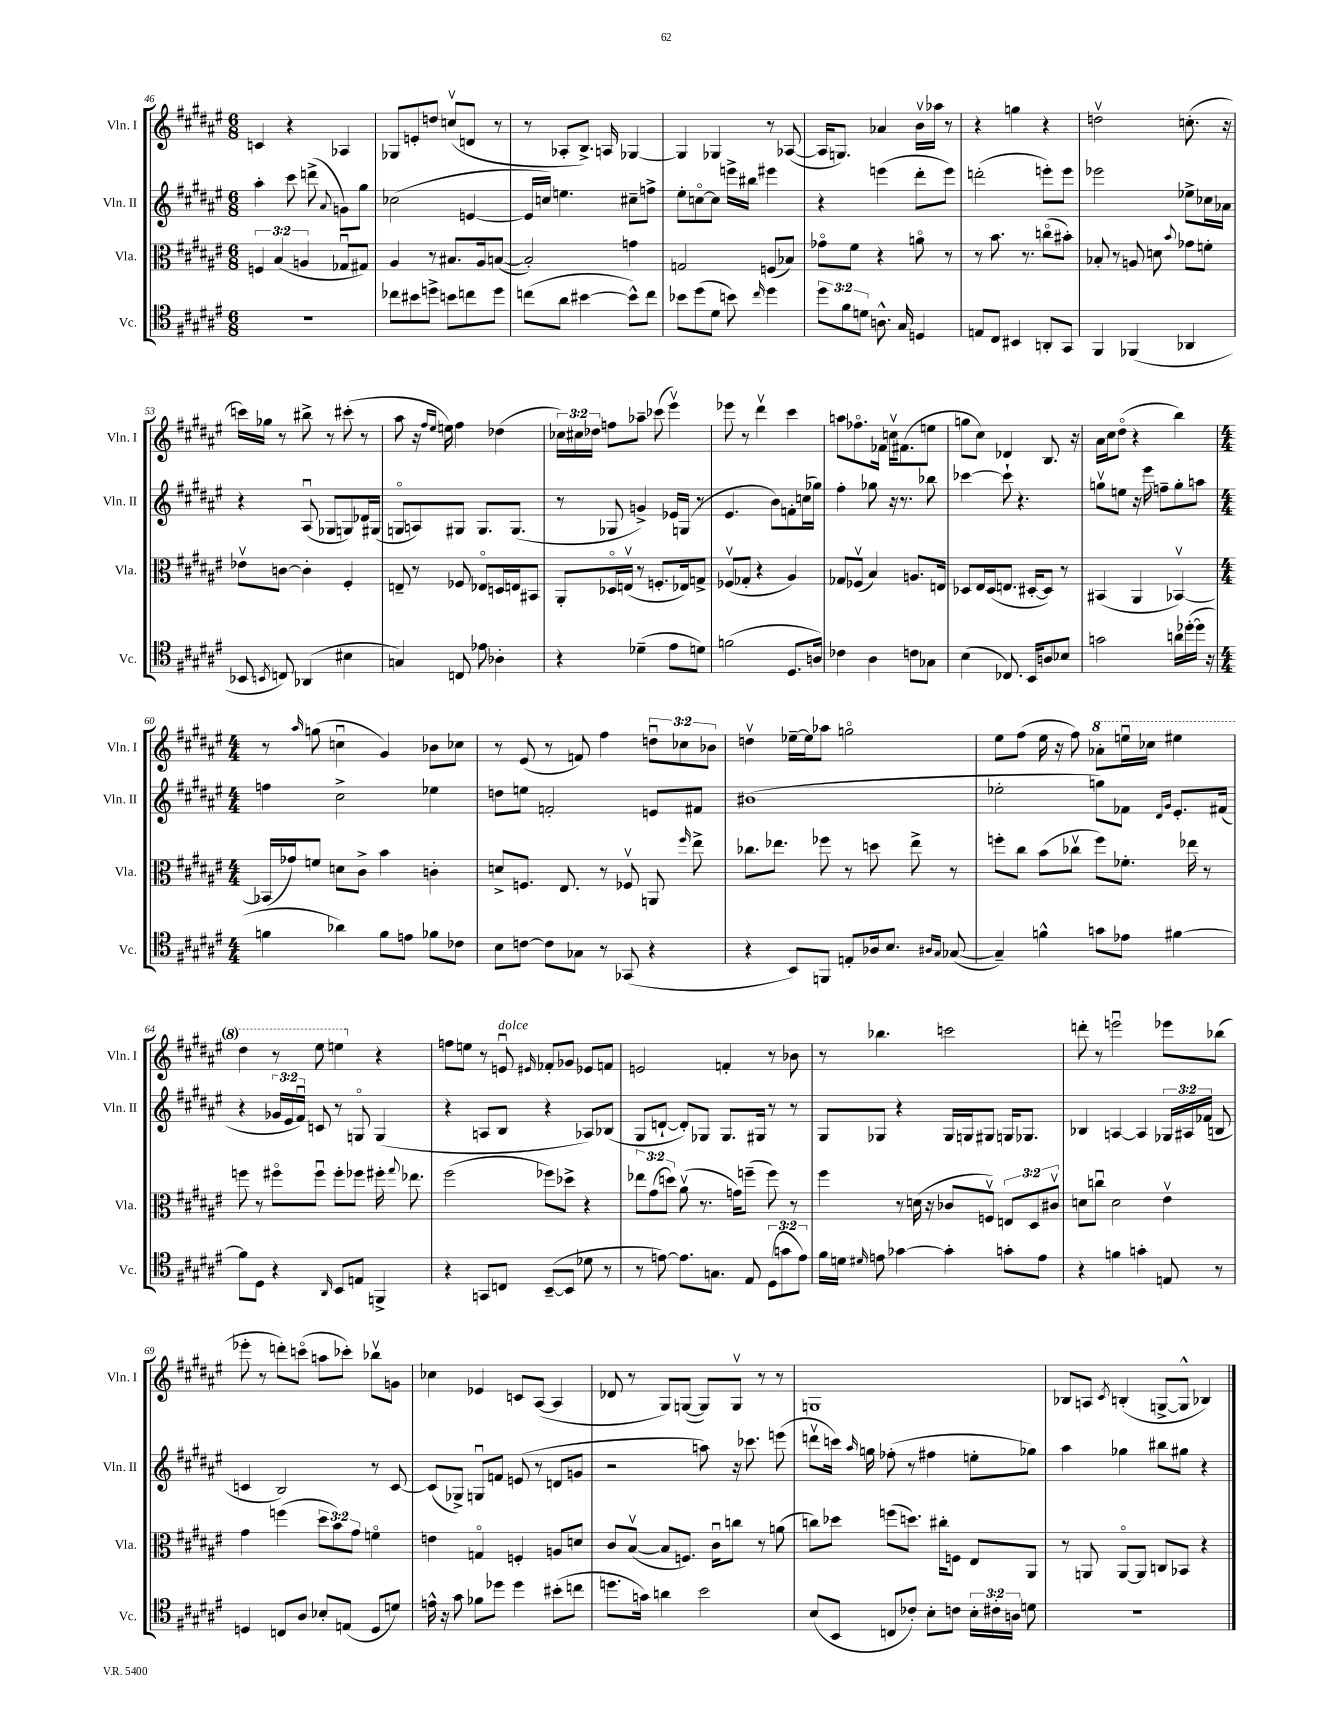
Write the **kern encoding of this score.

**kern	**kern	**kern	**kern
*staff4	*staff3	*staff2	*staff1
*clefC4	*clefC3	*clefG2	*clefG2
*k[f#c#g#d#a#e#]	*k[f#c#g#d#a#e#]	*k[f#c#g#d#a#e#]	*k[f#c#g#d#a#e#]
*M6/8	*M6/8	*M6/8	*M6/8
2.r	6F/	4aa#'\	4c/
.	(6B/	.	.
.	.	8ccc#\	4r
.	6A/	.	.
.	.	(8ddd^\	.
.	.	8qqa#/	.
.	8G-u/L	8g\L)	4A-/
.	8G#/J)	8gg#\J	.
=	=	=	=
8cc-\L	4A#/	(2cc-\	8G-/L
8b#\	.	.	8e'/
8dd^\J	8r	.	8dd/J
8b\L	8.B#/L	.	(8ccv/L
8cc\	.	[4e/	8d/J
.	16A#/k	.	.
8dd\J	([8B/J	.	8r
=	=	=	=
(8cc\L	2B'/])	16e/]LL	8r
.	.	16cc/JJ)	.
8a#\J	.	4.ee\	8A-'/L
[4b#\	.	.	8.B^/J)
.	.	.	16A/
8b#^^\]L)	4g\	8cc#~\L	[4G-/
8cc\J	.	8ff^\J	.
=	=	=	=
8b-\L	2G/	8ee#'\L	4G-/]
(8dd#\	.	[8cco\	.
8d#\J	.	8cc\]J	4G-/
8b\)	.	16eee^\LL	.
.	.	16bb#\JJ	.
16qqcc#/	.	.	.
4dd#\	(8F/L	4eee#\	8r
.	8B-/J)	.	([8A-/
=	=	=	=
12dd#\L	8g-o\L	4r	16A-/]LK
.	.	.	8.G/J)
12f#\	.	.	.
.	8f#\J	.	.
12d\J	.	.	.
8.A^^\	4r	(4eee\	4a-/
16G#/	.	.	.
4D/	8ao\	8ddd#'\L	16bv\LL
.	.	.	16aa-\JJ
.	8r	8eee\J)	8r
=	=	=	=
8E/L	8r	(2ddd'\	4r
8C#/J	8.b\	.	.
4BB#/	.	.	4gg\
.	8.r	.	.
8AA'/L	(8cco\L	8eee'\L)	4r
8GG#/J	8b#'\J)	8eee\J	.
=	=	=	=
4FF#/	8B-'/	2eee-\	2ddv\
.	8r	.	.
(4FF-/	8A/	.	.
.	8d\	.	.
.	8qqb/	.	.
4AA-/	8g-\L	8ee-^\L	(8.cc'\
.	8f'\J	16cc-\L	.
.	.	16a-\JJ	16r
=	=	=	=
8BB-/	8e-v\L	4r	16ccc\LL)
.	.	.	16gg-\JJ
8qBB/	.	.	.
8C/)	[8c\J	.	8r
(4AA-/	4c'\]	(8A#u/	8bb#^\
.	.	8G-/L	8r
4B#\	4F#'/	8G/)	(8ccc#'\
.	.	16d-/L	8r
.	.	(16G#/JJ	.
=	=	=	=
4G/)	8E~/	8Go/L	8aa#\
.	8r	8A/)	16r
.	.	.	16qqff#/LL
.	.	.	16qqee#/JJ
.	.	.	16ee\)
8C/	8F-/	8G#/J	4ff#\
8e-\	8E-o/L	8.G#/L	.
4A-'\	16D/L	.	(4dd-\
.	16E/J	(8.G#/J	.
.	8BB#/J	.	.
=	=	=	=
4r	8AA#'/L	8r	24cc-\LL)
.	.	.	24cc#\
.	.	.	24dd-\JJ
.	16D-o/L	8G-/	8ff\L
.	(16Ev/JJ	.	.
(4d-~\	8r	4g^/)	8aa-~\J
.	8.F'/L	.	(8ccc-\
8e#\L	.	16e-/LL	4eee#v\)
.	16E-/k)	(16G/JJ	.
8d\J)	8G^/J	8r	.
=	=	=	=
(2f\	(8F-v/L	4.e#/	8eee-\
.	8G-'/J	.	8r
.	4r	.	4ddd#v\
.	.	8b\L)	.
8.D#/L	4A#/)	8f'\	4ccc#\
.	.	(16cc\L	.
16A/Jk)	.	16gg-\JJ)	.
=	=	=	=
4c-\	8G-/L	4ff#'\	8aa\L
.	(8F-v/J	.	8.ff-o\
4A#\	4B/)	8gg-\	.
.	.	.	16f-\Jk
.	.	16r	16ccv\LK
.	.	8.r	(8.f#\
8c\L	8.A/L	.	.
8G-\J	.	8bb-\	8ee\J
.	16E/Jk	.	.
=	=	=	=
(4B\	8D-/L	[4ccc-\	8gg\L
.	16E#/L	.	8cc#\J)
.	(16D-/J	.	.
8.C-/)	8.E/J	8ccc-`\]	4d-/
.	.	4.r	.
16BB/LK	[16D#'/LK	.	.
8A/	8D#/]J)	.	8.B/
8B-/J	8r	.	.
.	.	.	16r
=	=	=	=
2g\	(4BB#/	8ggv\L	16a#\LL
.	.	.	16cc#\J
.	.	8ee\J	(8dd#o\J
.	4AA#/	16r	4r
.	.	16eee#\	.
.	.	8ff~\L	.
16a\LL	[4BB-v/)	8gg'\	4bb\)
([16dd-'\	.	.	.
16dd-\]JJ	.	8aa\J	.
16r	.	.	.
=	=	=	=
*M4/4	*M4/4	*M4/4	*M4/4
4f\	(16BB-/]LL	4ff\	8r
.	16g-/J)	.	.
.	.	.	16qqaa#/
.	8f/J	.	(8gg\
4a-\)	8d\L	2cc#^\	4ccu\
.	8c#^\J	.	.
8f\L	4b\	.	4g#/)
8e\J	.	.	.
8f-\L	4c'\	4ee-\	8b-\L
8c-\J	.	.	8cc-\J
=	=	=	=
8B\L	8d^/L	8dd\L	8r
[8c\J	8.F/J	8ee\J	(8e#/
8c\]L	.	2f'/	8r
.	8.E#/	.	.
8G-\J	.	.	8f/)
8r	8r	.	4ff#\
(8GG-/	8F-v/	.	.
4r	8AA/	8e/L	12ddu\L
.	.	.	12cc-\
.	16qqff#/	.	.
.	8ee#^\	8f#/J	.
.	.	.	12b-\J
=	=	=	=
4r	8.cc-\L	(1b#	4ddv\
.	8.ee-\J	.	.
8BB/L)	.	.	[16ee-~\LL
.	.	.	16ee-\]J
8FF/J	8ff-\	.	8aa-\J
8E'/L	8r	.	2ggo\
16A-/k	8dd\	.	.
8.B/J	.	.	.
.	8ee-^\	.	.
16qqA#/LL	.	.	.
16qqG#/JJ	.	.	.
([8G-/	8r	.	.
=	=	=	=
4G-~/])	8ff'\L	2ee-'\	8ee#\L
.	8cc#\J	.	(8ff#\J
4f^^\	(8b\L	.	16ee#\
.	.	.	16r
.	8cc-v\J	.	8ff#\)
8g\L	8ff\L)	8gg\L)	8aa-'\L
8e-\J	8.f-'\J	8f-\J	16eeeu\L
.	.	.	16ccc-\JJ
.	.	16qqd#/LL	.
.	.	16qqg#/JJ	.
[4f#\	.	8.e#'/L	4eee#\
.	16ee-\	.	.
.	8r	.	.
.	.	(16f#/Jk	.
=	=	=	=
8f#\]L	8ff\	4r	4ddd#\
8D#\J	8r	.	.
4r	8ff#o\L	24g-/LL	8r
.	.	24e#/	.
.	.	24f#u/JJ)	.
.	8ff#u\J	8c/	8eee#\
16qqAA#/	.	.	.
8BB/L	8ff#'\L	8r	4eee\
8E/J	8ff-\J	8Go/	.
4FF^/	16ff#'\	(4G/	4r
.	8qqgg#/	.	.
.	8.ee-\	.	.
=	=	=	=
4r	(2ff#\	4r	8ff\L
.	.	.	8ee\J
8GG/L	.	8A/L	8r
8C/J	.	8B/J	8eu/
.	.	.	16qqe#/
([8BB~/L	8ff-\L)	4r	8f-'/L
8BB/]J	8dd-^\J	.	8g-/J
8d-\	4r	8A-/L)	8e-/L
8r	.	(8B-/J	8f/J
=	=	=	=
8r	12ee-\L	8G#/L	2e/
.	(12g#\	.	.
[8e\)	.	[8d`/J	.
.	12dd\J)	.	.
8.e\]L	(8a#v\	8d'/]L)	.
.	8.r	8G-/J	.
8.G\J	.	.	.
.	.	8.G-/L	4f'/
.	16g\LK)	.	.
8E#/	(8ff~\J	.	.
.	.	16G#/Jk	.
(12D#\L	8ff\)	8r	8r
12g\	.	.	.
.	8r	8r	8b-\
12e\J)	.	.	.
=	=	=	=
16f#\LL	4ff#\	8G#/L	8r
16d\JJ	.	.	.
16qqd#/	.	.	.
8e\	.	8G-/J	4.bb-\
[4g-\	8r	4r	.
.	(16d\	.	.
.	16r	.	.
4g-'\]	8c-/L	16G-/LL	2ccc\
.	.	16G/J	.
.	8Fv/J)	8G#/J	.
8g'\L	12E/L	16G/LK	.
.	.	8.G-/J	.
.	12D#/	.	.
8e\J	.	.	.
.	12c#v/J	.	.
=	=	=	=
4r	8d\L	4B-/	8ddd'\
.	8ccu\J	.	8r
4f\	2d\	[4A/	2eeeu\
4g'\	.	4A/]	.
8E/	4e#v\	24G-/LL	8eee-\L
.	.	24A#/	.
.	.	(24f-/JJ	.
8r	.	8B/	(8bb-\J
=	=	=	=
4D/	4g#\	4c/	8eee-'\
.	.	.	8r
8C/L	(4ff\	2B/)	8ddd'\L)
8A#/J	.	.	(8ccco\J
8B-'/L	12dd#\L	.	8aa\L
.	12b\)	.	.
(8E/J	.	.	8ccc-'\J)
.	12g#\J	.	.
8D/L	4fo\	8r	8bb-v\L
8d/J)	.	[8c/	8g\J
=	=	=	=
16e^^\	4e\	(8c/]L	4cc-\
16r	.	.	.
8g#\	.	8G-^/J)	.
8f-\L	4Go/	8Gu/L	4e-/
8dd-\J	.	8f/J	.
4dd-\	4F'/	(8e/	8c/L
.	.	8r	([8A#/J
(8b#'\L	8A/L	8d/L	4A#/]
8cc\J	8d/J	8g/J	.
=	=	=	=
8.dd\L	8c#/L	2r	8d-/
.	([8Bv/J	.	8r
16g\Jk)	.	.	.
4a\	8B/]L	.	8G#/L)
.	8.F/J)	.	([8G/J
2b\	.	8aa\)	8G/]L)
.	16c#u\LK	.	.
.	8cc\J	16r	8Gv/J
.	.	8.ccc-\	.
.	8r	.	8r
.	(8a\	(8eee\	8r
=	=	=	=
(8B/L	8cc\L)	8dddv\L	1G
8BB/J	8dd-\J	16ccc\Jk)	.
.	.	16qqaa#/	.
.	.	16gg\	.
8C/L	(8ff\L	(8ff-'\	.
8c-'/J)	8.dd\J)	8r	.
8B'\L	.	4ff#\	.
.	16cc#'\LK	.	.
8c\J	8F\J	.	.
24B'\LL	8E#/L	8ee'\L	.
24c#'\	.	.	.
24A\JJ	.	.	.
8d\	8AA#/J	8gg-\J)	.
=	=	=	=
1r	8r	4aa#\	8B-/L
.	8AA/	.	8A/J
.	.	.	8qc#/
.	[8AAo/L	4gg-\	(4B'/
.	8AA/]J	.	.
.	8C/L	8bb#\L	[8G^/L
.	8BB-/J	8gg#\J	8G^^/]J
.	4r	4r	4B-/)
==	==	==	==
*-	*-	*-	*-
